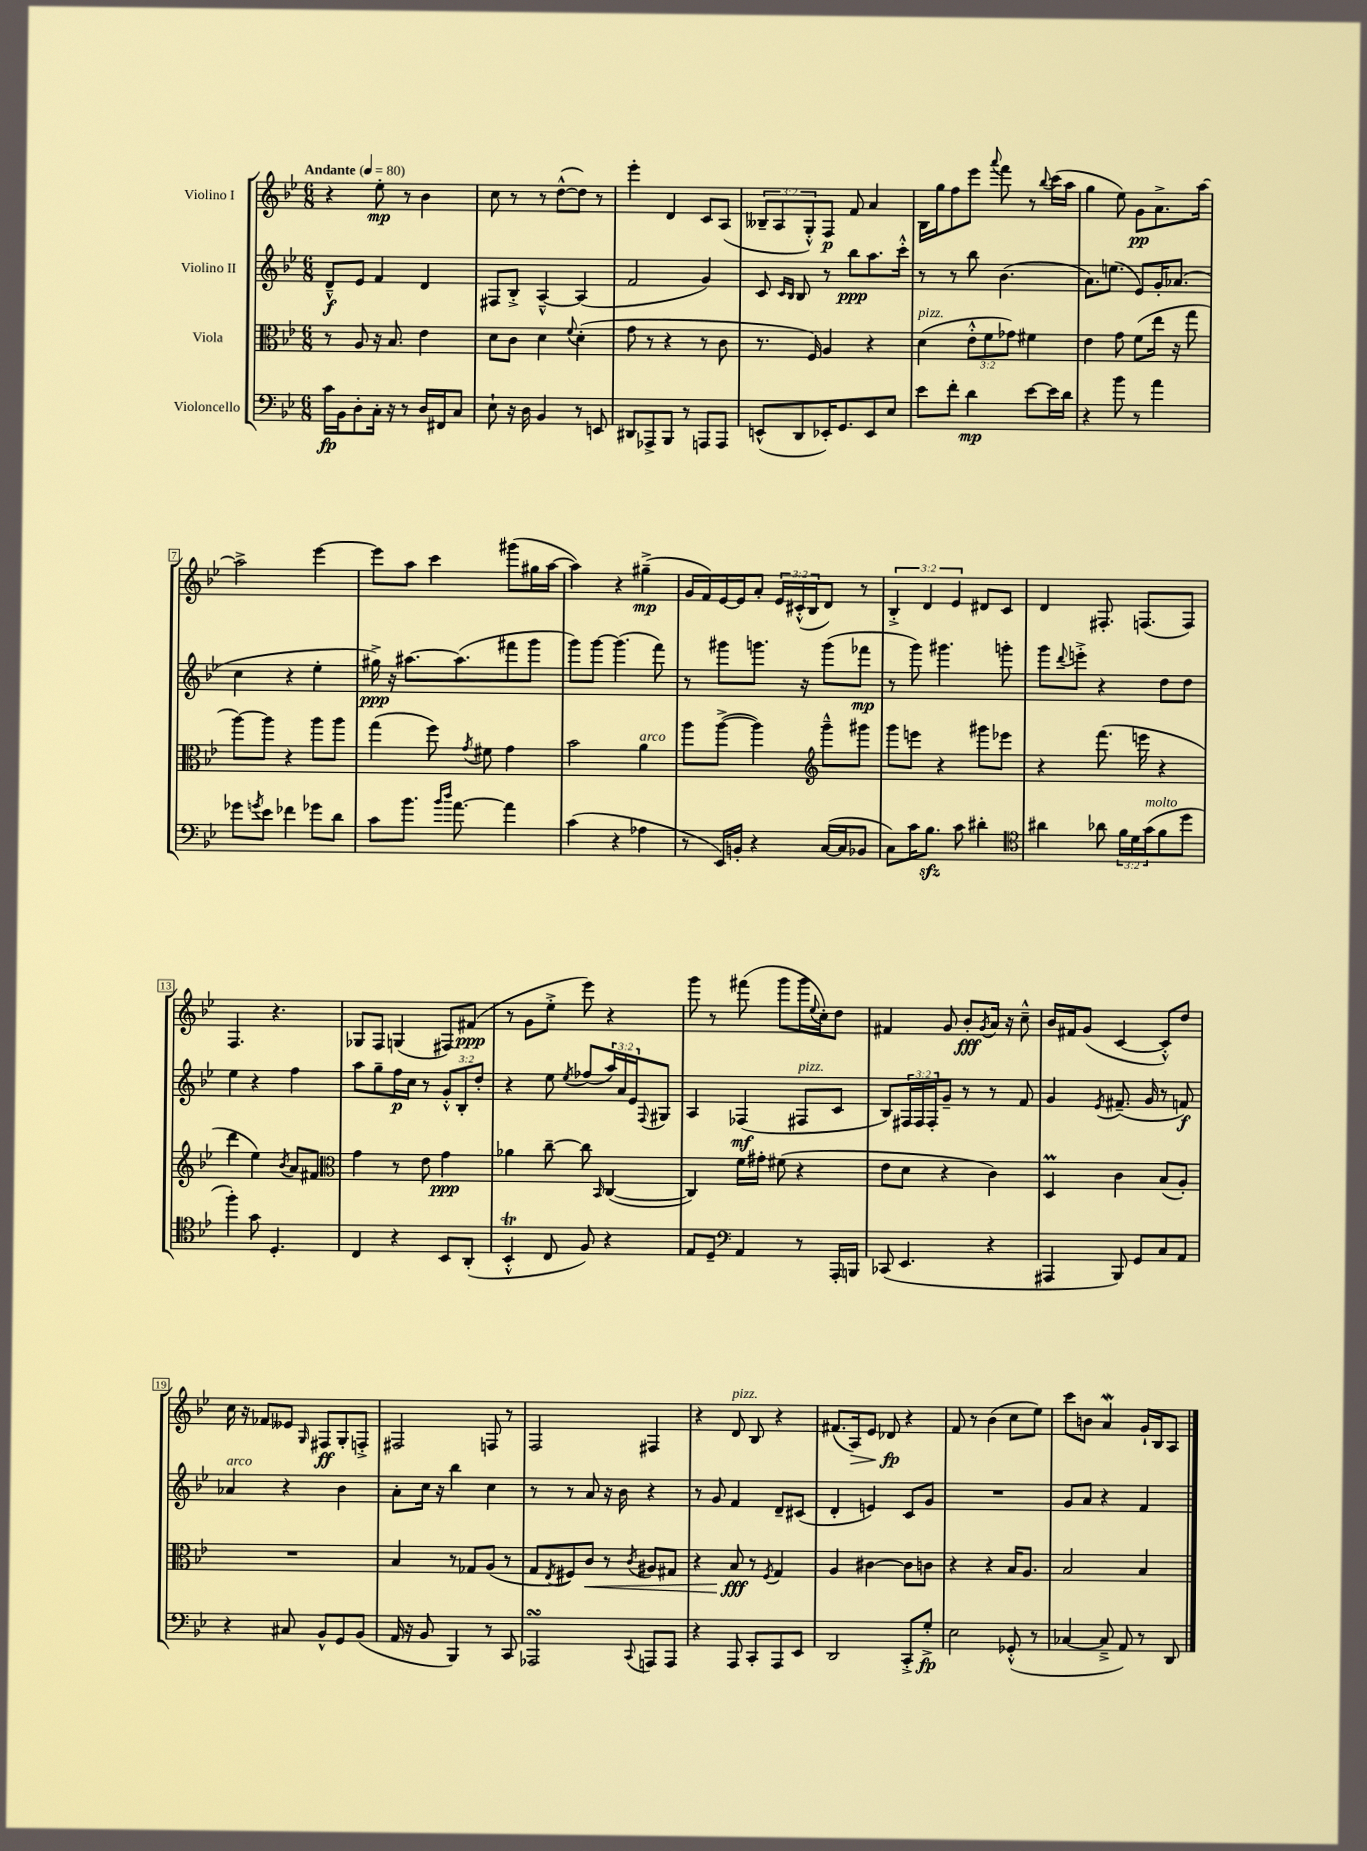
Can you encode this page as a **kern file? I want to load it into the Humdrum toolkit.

**kern	**dynam	**kern	**dynam	**kern	**dynam	**kern	**dynam
*part4	*part4	*part3	*part3	*part2	*part2	*part1	*part1
*staff4	*staff4	*staff3	*staff3	*staff2	*staff2	*staff1	*staff1
*I"Violoncello	*	*I"Viola	*	*I"Violino II	*	*I"Violino I	*
*clefF4	*	*clefC3	*	*clefG2	*	*clefG2	*
*k[b-e-]	*	*k[b-e-]	*	*k[b-e-]	*	*k[b-e-]	*
*M6/8	*	*M6/8	*	*M6/8	*	*M6/8	*
*MM80	*	*MM80	*	*MM80	*	*MM80	*
=1	=1	=1	=1	=1	=1	=1	=1
!	!	!	!	!	!	!LO:TX:a:B:t=Andante	!
16c\LL	fp	8r	.	8d~^^/L	f	4r	.
16BB-\J	.	.	.	.	.	.	.
8D'\	.	8A/	.	8e-/J	.	.	.
16C'\Jk	.	16r	.	4f/	.	8ee-'\	mp
16r	.	8.B-/	.	.	.	.	.
8r	.	.	.	.	.	8r	.
16D/LL	.	4e-\	.	4d/	.	4b-\	.
16FF#X/J	.	.	.	.	.	.	.
8C/J	.	.	.	.	.	.	.
=2	=2	=2	=2	=2	=2	=2	=2
8E-`\	.	8d\L	.	8F#X/L	.	8cc\	.
16r	.	8c\J	.	8B-'^/J	.	8r	.
16D\	.	.	.	.	.	.	.
4BB-/	.	4d\	.	[4A~^^/	.	8r	.
.	.	.	.	.	.	([8dd^^\L	.
.	.	8qqf/	.	.	.	.	.
8r	.	(4d'\	.	(4A/]	.	8dd\J])	.
8EEn/	.	.	.	.	.	8r	.
=3	=3	=3	=3	=3	=3	=3	=3
8DD#X/L	.	8g\	.	2f/	.	4eee-'\	.
8AAA-X^/	.	8r	.	.	.	.	.
8BBB-/J	.	4r	.	.	.	4d/	.
8r	.	.	.	.	.	.	.
8AAAn/L	.	8r	.	4g/)	.	8c/L	.
8AAA/J	.	8c\	.	.	.	(8A/J	.
=4	=4	=4	=4	=4	=4	=4	=4
(8EEn^^/L	.	8.r	.	8c/	.	12B--X~/L	.
.	.	.	.	.	.	12A/	.
.	.	.	.	16qqc/LL	.	.	.
.	.	.	.	16qqB-/JJ	.	.	.
8DD/	.	.	.	8B-/	.	.	.
.	.	.	.	.	.	12G'^^/)	.
.	.	16F/)	.	.	.	.	.
16EE-X'/K)	.	4A/	.	8r	.	8F/J	p
8.GG/	.	.	.	.	.	.	.
.	.	.	.	8bb-\L	ppp	8f/	.
8EE-/	.	4r	.	8.aa\	.	4a/	.
8E-/J	.	.	.	.	.	.	.
.	.	.	.	16ccc'^^\Jk	.	.	.
=5	=5	=5	=5	=5	=5	=5	=5
!	!	!LO:TX:a:i:t=pizz.	!	!	!	!	!
8e-\L	.	(4d\	.	8r	.	16B-\LL	.
.	.	.	.	.	.	16gg\J	.
8f'\J	.	.	.	8r	.	8ff\	.
4d\	mp	12e-'^^\L	.	8bb-\	.	8eee-\J	.
.	.	12f\	.	.	.	.	.
.	.	.	.	.	.	8qqaaa/	.
.	.	.	.	(4.b-\	.	8fff\	.
.	.	12g-X\J)	.	.	.	.	.
[8e-\L	.	4f#X\	.	.	.	8r	.
.	.	.	.	.	.	8qqbb-/	.
16e-\L]	.	.	.	.	.	(16ccc\LL	.
16d\JJ	.	.	.	.	.	16aa\JJ	.
=6	=6	=6	=6	=6	=6	=6	=6
4r	.	4e-\	.	8.a\L)	.	4gg\	.
.	.	.	.	(8.een\J	.	.	.
8b-\	.	8g\	.	.	.	8ee-\)	.
8r	.	(8f\L	.	8e-/L)	.	8g\L	pp
4a\	.	16ee-\Jk	.	16g'/K	.	8.a^\	.
.	.	16r	.	(8.a-X/J	.	.	.
.	.	8gg\	.	.	.	.	.
.	.	.	.	.	.	[16aa\Jk	.
!!LO:LB:g=z
=7	=7	=7	=7	=7	=7	=7	=7
8g-X\L	.	[8aa\L)	.	4cc\	.	2aa^\]	.
8qgn/	.	.	.	.	.	.	.
8e-\J	.	8aa\J]	.	.	.	.	.
4f-X\	.	4r	.	4r	.	.	.
8g-X\L	.	8aa\L	.	4ee-'\	.	[4eee-\	.
8d\J	.	8aa\J	.	.	.	.	.
=8	=8	=8	=8	=8	=8	=8	=8
8c\L	.	(4gg\	.	16gg#X^\)	ppp	8eee-\L]	.
.	.	.	.	16r	.	.	.
8.b-\J	.	.	.	[8.aa#X\L	.	8aa\J	.
.	.	8ff\)	.	.	.	4ccc\	.
16qqb-/LL	.	.	.	.	.	.	.
16qqdd/JJ	.	.	.	.	.	.	.
[8.a\	.	.	.	(8.aa#\]	.	.	.
.	.	8qg/	.	.	.	.	.
.	.	8f#X\	.	.	.	.	.
4a\]	.	4g\	.	8fff#X\	.	(8ggg#X\L	.
.	.	.	.	8ggg\J	.	16gg#X\L	.
.	.	.	.	.	.	[16aa\JJ	.
=9	=9	=9	=9	=9	=9	=9	=9
(4c\	.	2b-\	.	8ggg\L)	.	4aa\])	.
.	.	.	.	[8ggg\J	.	.	.
4r	.	.	.	(4.ggg\]	.	4r	.
!	!	!LO:TX:a:i:t=arco	!	!	!	!	!
4A-X\	.	4a\	.	.	.	(4gg#X~^\	mp
.	.	.	.	8fff\)	.	.	.
=10	=10	=10	=10	=10	=10	=10	=10
8r	.	8aa\L	.	8r	.	16g/LL	.
.	.	.	.	.	.	16f/)	.
16EE-/LL)	.	([8aa^\J	.	8ggg#X\L	.	[16e-/	.
16BBn'/JJ	.	.	.	.	.	16e-/J]	.
4r	.	4aa\])	.	8.gggn\J	.	8a'/J	.
.	.	.	.	.	.	24e-/LL	.
.	.	.	.	.	.	(24c#X'^^/	.
.	.	.	.	16r	.	.	.
.	.	.	.	.	.	24B-/J	.
*	*	*clefG2	*	*	*	*	*
([16C/LL	.	8ggg~^^\L	.	(8ggg\L	.	8d/J)	.
16C/J]	.	.	.	.	.	.	.
8BB-X/J	.	8ggg#X\J	.	8fff-X\J	mp	8r	.
=11	=11	=11	=11	=11	=11	=11	=11
8C\L)	.	8ggg\L	.	8r	.	6B-'^/	.
16c\K	.	8eeen\J	.	8ggg\)	.	.	.
.	.	.	.	.	.	6d/	.
8.B-zz\J	.	.	.	.	.	.	.
.	.	4r	.	4.ggg#X\	.	.	.
.	.	.	.	.	.	6e-/	.
8c\	.	.	.	.	.	.	.
4d#X'\	.	8ggg#X\L	.	.	.	8d#X/L	.
.	.	8eee-X\J	.	8gggn'\	.	8c/J	.
=12	=12	=12	=12	=12	=12	=12	=12
*clefC4	*	*	*	*	*	*	*
4a#X\	.	4r	.	8ggg\L	.	4d/	.
.	.	.	.	8qqddd/	.	.	.
.	.	.	.	8eeen'^\J	.	.	.
8a-X\	.	(8.fff\	.	4r	.	8.F#X'/	.
24f\LL	.	.	.	.	.	.	.
24d\	.	.	.	.	.	.	.
.	.	16eeen\	.	.	.	(8.Fn/L	.
!LO:TX:a:i:t=molto	!	!	!	!	!	!	!
(24g\J	.	.	.	.	.	.	.
8f\	.	4r	.	8dd\L	.	.	.
8dd\J	.	.	.	8dd\J	.	8F/J)	.
!!LO:LB:g=z
=13	=13	=13	=13	=13	=13	=13	=13
4ff'\)	.	4ddd\	.	4ee-\	.	4.F/	.
8g\	.	4ee-\)	.	4r	.	.	.
4.D'/	.	.	.	.	.	4.r	.
.	.	8qb-/	.	.	.	.	.
.	.	8a/L	.	4ff\	.	.	.
.	.	8f#X/J	.	.	.	.	.
=14	=14	=14	=14	=14	=14	=14	=14
*	*	*clefC3	*	*	*	*	*
4C/	.	4g\	.	8aa\L	.	8G-X/L	.
.	.	.	.	8gg~\	.	8F/J	.
4r	.	8r	.	16ff\L	p	(4Gn/	.
.	.	.	.	16cc\JJ	.	.	.
.	.	8e-\	.	8r	.	.	.
8BB-/L	.	4g\	ppp	12g'^^/L	.	8F#X/L)	.
.	.	.	.	12B-'/	.	.	.
(8AA'/J	.	.	.	.	.	(8f#X/J	ppp
.	.	.	.	12dd'/J	.	.	.
=15	=15	=15	=15	=15	=15	=15	=15
4BB-T'^^/	.	4a-X\	.	4r	.	8r	.
.	.	.	.	.	.	8g\L	.
8C/	.	[8cc~\	.	8ee-\	.	8ee-'^\J	.
.	.	.	.	8qee-/	.	.	.
8F/)	.	8cc\]	.	(8ff-X/L	.	8eee-\)	.
.	.	16qqBB-/	.	.	.	.	.
4r	.	([4C/	.	24aa/L)	.	4r	.
.	.	.	.	24a/	.	.	.
.	.	.	.	24e-/J	.	.	.
.	.	.	.	8qqF/	.	.	.
.	.	.	.	8G#X/J	.	.	.
=16	=16	=16	=16	=16	=16	=16	=16
8E-/L	.	4C/])	.	4A/	.	8ggg\	.
8D~/J	.	.	.	.	.	8r	.
*clefF4	*	*	*	*	*	*	*
4AA/	.	16f\LL	.	(4F-X/	mf	(8fff#X\	.
.	.	16g#X'\JJ	.	.	.	.	.
.	.	(8f#X\	.	.	.	8ggg\L	.
!	!	!	!	!LO:TX:a:i:t=pizz.	!	!	!
8r	.	4r	.	8F#X/L	.	16ggg\L	.
.	.	.	.	.	.	8qqee-/	.
.	.	.	.	.	.	16cc'\J)	.
16AAA'/LL	.	.	.	8c/J	.	8dd\J	.
16BBBn/JJ	.	.	.	.	.	.	.
=17	=17	=17	=17	=17	=17	=17	=17
(8CC-X/	.	8e-\L	.	8B-/L)	.	4f#X/	.
4.EE-/	.	8d\J	.	24F#X/L	.	.	.
.	.	.	.	24F#/	.	.	.
.	.	.	.	24F#'/J	.	.	.
.	.	4r	.	8g~/J	.	8g/	.
.	.	.	.	8r	.	8b-'/L	fff
.	.	.	.	.	.	8qg/	.
4r	.	4c\)	.	8r	.	16a/Jk	.
.	.	.	.	.	.	16r	.
.	.	.	.	8f/	.	8cc~^^\	.
=18	=18	=18	=18	=18	=18	=18	=18
4AAA#X/	.	4Dm/	.	4g/	.	16b-/LL	.
.	.	.	.	.	.	16f#X/J	.
.	.	.	.	.	.	(8g/J	.
.	.	.	.	8qe-/	.	.	.
8BBB-/)	.	4c\	.	(8.f#X~/	.	[4c/	.
8GG/L	.	.	.	.	.	.	.
.	.	.	.	16g/	.	.	.
8C/	.	(8B-/L	.	8r	.	8c'^^/L])	.
8AA/J	.	8A'/J)	.	8fn/)	f	8dd/J	.
!!LO:LB:g=z
=19	=19	=19	=19	=19	=19	=19	=19
!	!	!	!	!LO:TX:a:i:t=arco	!	!	!
4r	.	2.r	.	4a-X/	.	16cc\	.
.	.	.	.	.	.	16r	.
.	.	.	.	.	.	8f-X/L	.
8C#X/	.	.	.	4r	.	8e--X/J	.
.	.	.	.	.	.	16qqG/	.
8BB-^^/L	.	.	.	.	.	8F#X/L	ff
8GG/	.	.	.	4b-\	.	8G'/	.
(8BB-/J	.	.	.	.	.	8Fn'^/J	.
=20	=20	=20	=20	=20	=20	=20	=20
16AA/	.	4B-/	.	8a'\L	.	2F#X/	.
16r	.	.	.	.	.	.	.
8BB-/	.	.	.	16cc\Jk	.	.	.
.	.	.	.	16r	.	.	.
4BBB-/)	.	8r	.	4bb-\	.	.	.
.	.	8G-X/L	.	.	.	.	.
8r	.	(8A/J	.	4cc\	.	8Fn/	.
8CC/	.	8r	.	.	.	8r	.
=21	=21	=21	=21	=21	=21	=21	=21
2AAA-XsSSs/	.	8G/L	.	8r	.	2F/	.
.	.	8qE-/	.	.	.	.	.
.	.	8F#X/)	.	8r	.	.	.
!	!	!	!LO:HP:b	!	!	!	!
.	.	8c/J	<	8a/	.	.	.
.	.	8r	.	16r	.	.	.
.	.	.	.	16b-\	.	.	.
8qqCC/	.	8qc/	.	.	.	.	.
8AAAn/L	.	8A#X/L	.	4r	.	4F#X/	.
8AAA/J	.	8G#X/J	.	.	.	.	.
=22	=22	=22	=22	=22	=22	=22	=22
4r	.	4r	.	8r	.	4r	.
.	.	.	.	8g/	.	.	.
!	!	!	!	!	!	!LO:TX:a:i:t=pizz.	!
8AAA/	.	8B-/	fff	4f/	.	8d/	.
8CC'/L	.	8r	[	.	.	8B-/	.
.	.	8qF/	.	.	.	.	.
8AAA/	.	4G/	.	8d~/L	.	4r	.
8EE-/J	.	.	.	(8c#X/J	.	.	.
=23	=23	=23	=23	=23	=23	=23	=23
2DD/	.	4A/	.	4d'/	.	(8.f#X/L	.
!	!	!	!	!	!	!	!LO:HP:b
.	.	.	.	.	.	16A/k)	>
.	.	[4c#X\	.	4en/)	.	8e-/J	.
.	.	.	.	.	.	8d-X/	fp
8CC'^/L	.	8c#\L]	.	8c/L	.	4r	]
8G'^/J	fp	8cn\J	.	8g/J	.	.	.
=24	=24	=24	=24	=24	=24	=24	=24
2E-\	.	4r	.	2.r	.	8f/	.
.	.	.	.	.	.	8r	.
.	.	4r	.	.	.	(4b-\	.
(8GG-X'^^/	.	16B-/KL	.	.	.	8cc\L	.
.	.	8.A/J	.	.	.	.	.
8r	.	.	.	.	.	8ee-\J)	.
=25	=25	=25	=25	=25	=25	=25	=25
[4C-X/	.	2B-/	.	8g/L	.	8ccc\L	.
.	.	.	.	8a/J	.	8bn\J	.
8C-~^/]	.	.	.	4r	.	4aW/	.
8AA/)	.	.	.	.	.	.	.
8r	.	4B-/	.	4f/	.	16g`/LL	.
.	.	.	.	.	.	16B-/J	.
8DD/	.	.	.	.	.	8A/J	.
==	==	==	==	==	==	==	==
*-	*-	*-	*-	*-	*-	*-	*-
